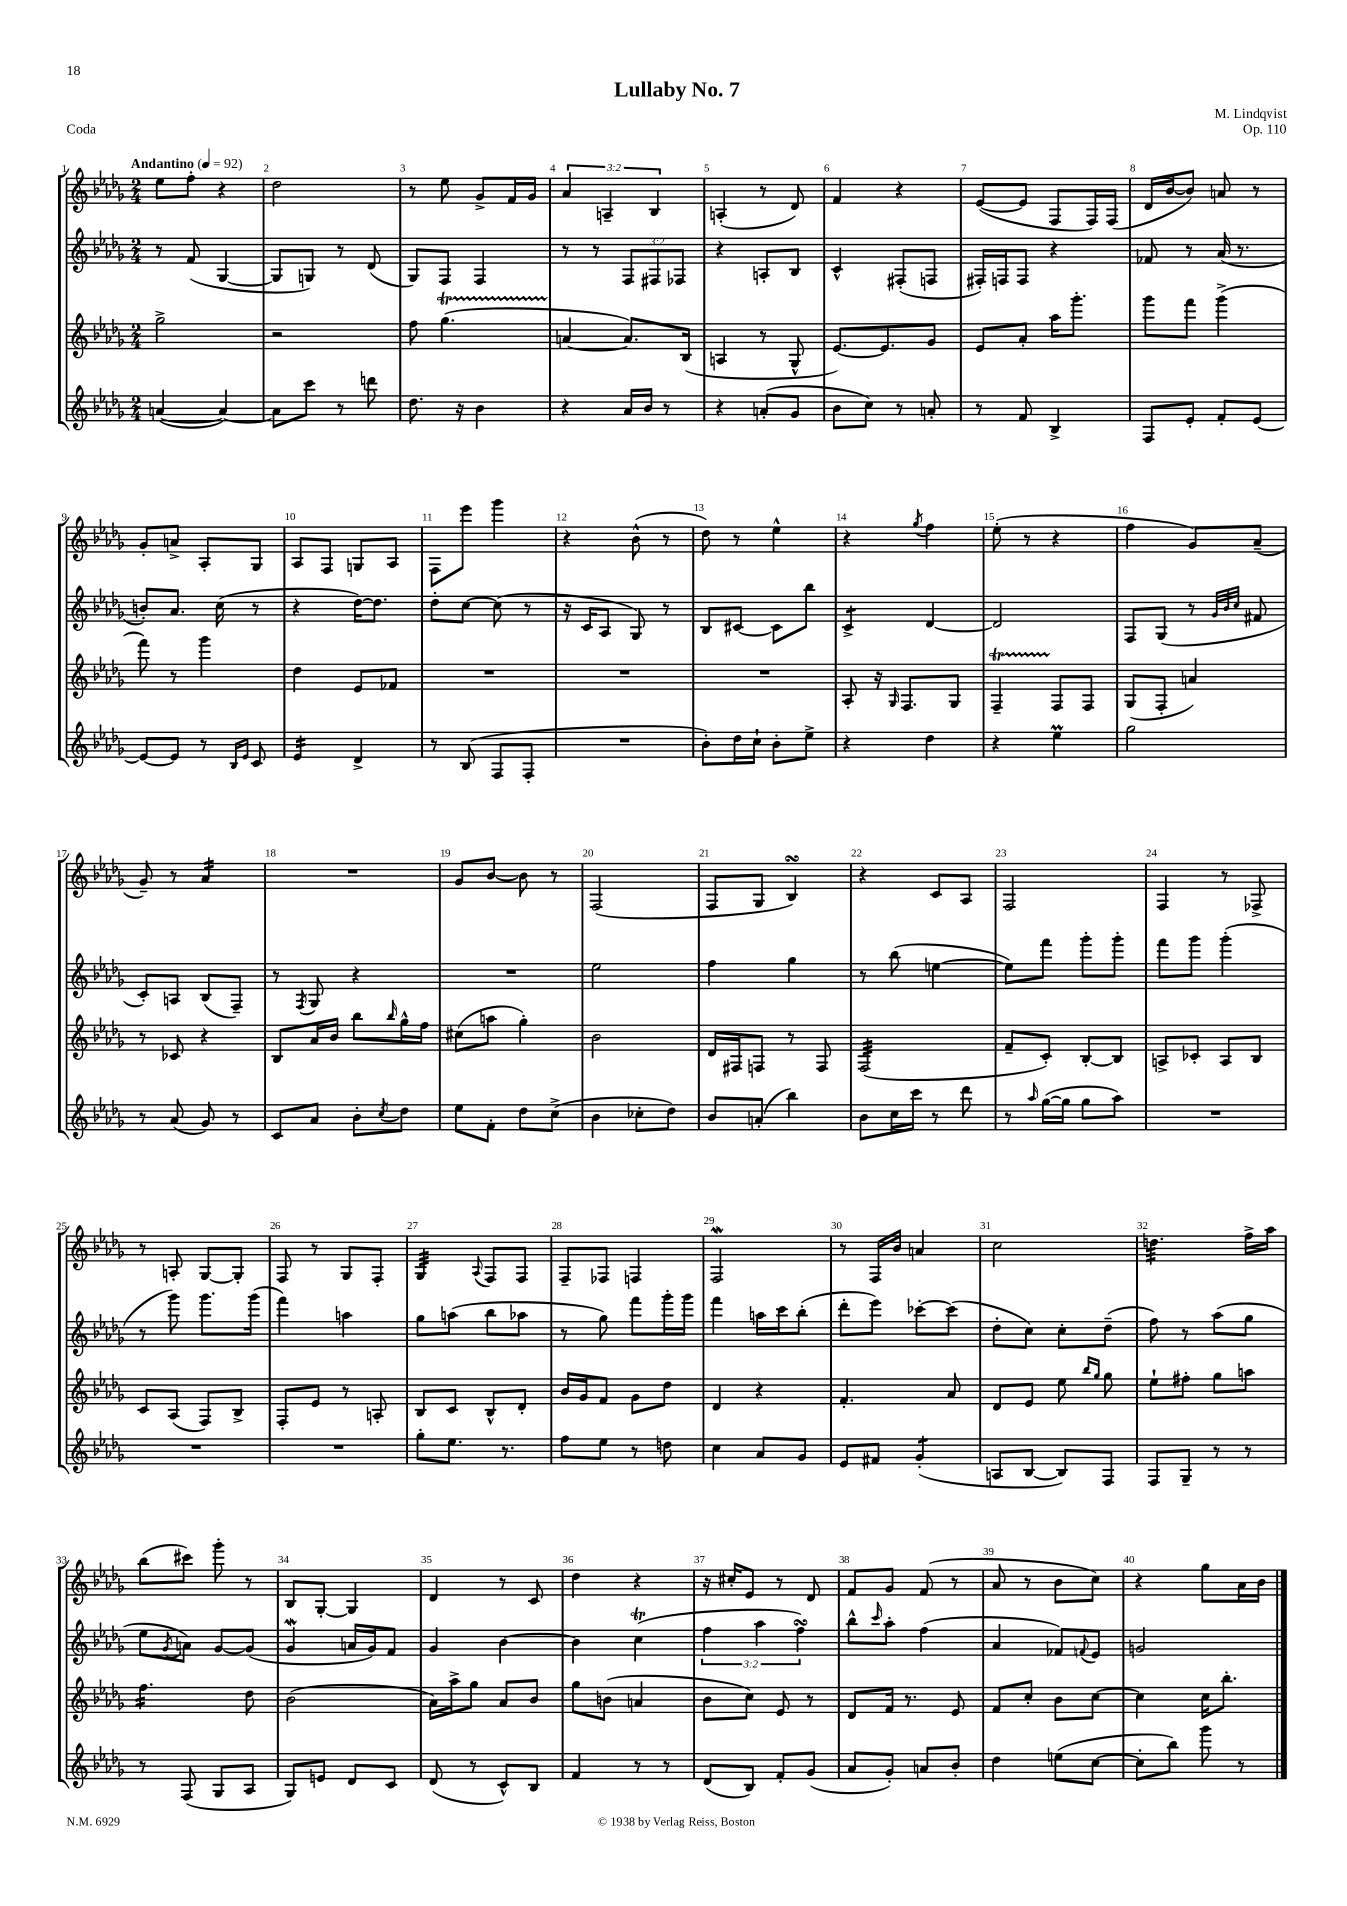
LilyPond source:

\header { title = "Lullaby No. 7" composer = "M. Lindqvist" opus = "Op. 110" piece = "Coda" }
<<
\new StaffGroup <<
\new Staff = "s0" {
    \clef treble \key des \major \numericTimeSignature \time 2/4 \override Staff.TupletNumber.text = #tuplet-number::calc-fraction-text \tempo "Andantino" 4 = 92
    ees''8 f''8-. r4 |
    des''2 |
    r8 ees''8 ges'8-> f'16 ges'16 |
    \tuplet 3/2 { aes'4 a4-- bes4 } |
    a4-.( r8 des'8) |
    f'4 r4 |
    ees'8~( ees'8 f8 f16) f16( |
    des'16 bes'16~ bes'8) a'8 r8 |
    ges'8-. a'8-> aes8-. ges8 |
    aes8 f8 g8 aes8 |
    f8 ees'''8 ges'''4 |
    r4 bes'8-^( r8 |
    des''8) r8 ees''4-^ |
    r4 \acciaccatura { ges''8 } f''4 |
    ees''8-.( r8 r4 |
    f''4 ges'8) aes'8--( |
    ges'8--) r8 aes'4:16 |
    R2 |
    ges'8 bes'8~ bes'8 r8 |
    f2( |
    f8 ges8 bes4\turn) |
    r4 c'8 aes8 |
    f2 |
    f4 r8 fes8-> |
    r8 a8-. ges8~ ges8-. |
    f8 r8 ges8 f8-. |
    ges4:32 \appoggiatura { aes8 } f8 f8 |
    f8-- fes8 f4 |
    f2\mordent |
    r8 f16 bes'16 a'4 |
    c''2 |
    d''4.:32 f''16-> aes''16 |
    bes''8( cis'''8) ges'''8-. r8 |
    bes8 ges8~-. ges4 |
    des'4 r8 c'8 |
    des''4 r4 |
    r16 cis''16-. ees'8 r8 des'8 |
    f'8 ges'8 f'8( r8 |
    aes'8 r8 bes'8 c''8) |
    r4 ges''8 aes'16 bes'16 \bar "|." |
}
\new Staff = "s1" {
    \clef treble \key des \major \numericTimeSignature \time 2/4 \override Staff.TupletNumber.text = #tuplet-number::calc-fraction-text
    r8 f'8( ges4~ |
    ges8 g8) r8 des'8( |
    ges8) f8 f4 |
    r8 r8 \tuplet 3/2 { f8 fis8 fes8 } |
    r4 a8-. bes8 |
    c'4-^ fis8-.( f8 |
    fis16-.) f16 f8 r4 |
    fes'8 r8 aes'16( r8. |
    b'8-.) aes'8. c''16( r8 |
    r4 des''16~) des''8. |
    des''8-. c''8~ c''8( r8 |
    r16 c'16 aes8 ges8) r8 |
    bes8 cis'8~ cis'8 bes''8 |
    c'4:8-> des'4~ |
    des'2 |
    f8 ges8( r8 \grace { ges'32 bes'32 c''32 } fis'8 |
    c'8-.) a8 bes8( f8--) |
    r8 \acciaccatura { f8 } ges8 r4 |
    R2 |
    ees''2 |
    f''4 ges''4 |
    r8 bes''8( e''4~ |
    e''8) f'''8 ges'''8-. ges'''8-. |
    f'''8 ges'''8 ges'''4-.( |
    r8 ges'''8) ges'''8. ges'''16( |
    f'''4) a''4 |
    ges''8 a''8( bes''8 aes''8 |
    r8 ges''8) f'''8 ges'''16-. ges'''16 |
    f'''4 a''16 c'''16 bes''8-.( |
    des'''8-. ees'''8) ces'''8~-. ces'''8( |
    des''8-. c''8) c''8-. des''8--( |
    f''8) r8 aes''8( ges''8 |
    ees''8 \acciaccatura { ges'8 } a'8) ges'8~ ges'8( |
    ges'4\mordent a'16 ges'16) f'8 |
    ges'4 bes'4~ |
    bes'4 c''4\trill( |
    \tuplet 3/2 { f''4 aes''4 f''4\turn) } |
    bes''8-^ \grace { c'''16 } aes''8-. f''4( |
    aes'4 fes'8) \appoggiatura { f'8 } ees'8 |
    g'2 \bar "|." |
}
\new Staff = "s2" {
    \clef treble \key des \major \numericTimeSignature \time 2/4
    ges''2-> |
    r2 |
    f''8 ges''4.\startTrillSpan( |
    a'4~\stopTrillSpan a'8.) bes16( |
    a4 r8 ges8-^ |
    ees'8.~) ees'8. ges'8 |
    ees'8 aes'8-. aes''16 ges'''8.-. |
    ges'''8 f'''8 ges'''4->( |
    f'''8) r8 ges'''4 |
    des''4 ees'8 fes'8 |
    R2 |
    R2 |
    R2 |
    aes8-. r16 \grace { ges16 } f8. ges8 |
    f4--\startTrillSpan f8\stopTrillSpan f8 |
    ges8( f8-. a'4) |
    r8 ces'8 r4 |
    bes8 aes'16 bes'16 bes''8 \grace { bes''16 } ges''16-^ f''16 |
    cis''8( a''8 ges''4-.) |
    bes'2 |
    des'16 fis16 f8 r8 f8 |
    f2:32( |
    f'8-- c'8-.) bes8~-. bes8 |
    a8-> ces'8-. a8 bes8 |
    c'8 aes8( f8) bes8-> |
    f8-. ees'8 r8 a8-. |
    bes8 c'8 bes8-^ des'8-. |
    bes'16 ges'16 f'8 ges'8 des''8 |
    des'4 r4 |
    f'4.-. aes'8 |
    des'8 ees'8 ees''8 \grace { bes''16 ges''16 } ges''8 |
    ees''8-! fis''8-. ges''8 a''8 |
    f''4.:16 des''8 |
    bes'2( |
    aes'16) aes''16-> ges''8 aes'8 bes'8 |
    ges''8 b'8( a'4 |
    bes'8 c''8) ees'8 r8 |
    des'8 f'16 r8. ees'8 |
    f'8 c''8-. bes'8 c''8~ |
    c''4 c''16 bes''8.-. \bar "|." |
}
\new Staff = "s3" {
    \clef treble \key des \major \numericTimeSignature \time 2/4
    a'4~( a'4~) |
    a'8 c'''8 r8 d'''8 |
    des''8. r16 bes'4 |
    r4 aes'16 bes'16 r8 |
    r4 a'8-.( ges'8 |
    bes'8 c''8) r8 a'8-. |
    r8 f'8 bes4-> |
    f8 ees'8-. f'8-. ees'8~ |
    ees'8~ ees'8 r8 \grace { bes16 ees'16 } c'8 |
    ees'4:16 des'4-> |
    r8 bes8( f8 f8-. |
    R2 |
    bes'8-.) des''16 c''16-! bes'8-. ees''8-> |
    r4 des''4 |
    r4 ees''4\prall |
    ges''2 |
    r8 aes'8( ges'8) r8 |
    c'8 aes'8 bes'8-. \acciaccatura { c''8 } des''8 |
    ees''8 f'8-. des''8 c''8->( |
    bes'4 ces''8-. des''8) |
    bes'8 a'8-.( bes''4) |
    bes'8 c''16 c'''16 r8 des'''8 |
    r8 \grace { aes''16 } ges''16~( ges''16 ges''8 aes''8) |
    R2 |
    R2 |
    R2 |
    ges''8-. ees''8. r8. |
    f''8 ees''8 r8 d''8 |
    c''4 aes'8 ges'8 |
    ees'8 fis'8 ges'4:8-.( |
    a8 bes8~ bes8) f8 |
    f8 ges8-- r8 r8 |
    r8 f8( ges8 aes8 |
    ges8) e'8 des'8 c'8 |
    des'8( r8 c'8-^) bes8 |
    f'4 r8 r8 |
    des'8( bes8) f'8-. ges'8( |
    aes'8 ges'8-.) a'8 bes'8-. |
    des''4 e''8( c''8~ |
    c''8-. bes''8) ges'''8 r8 \bar "|." |
}
>>
>>
\layout { \context { \Score \override BarNumber.break-visibility = ##(#f #t #t) barNumberVisibility = #all-bar-numbers-visible } }
